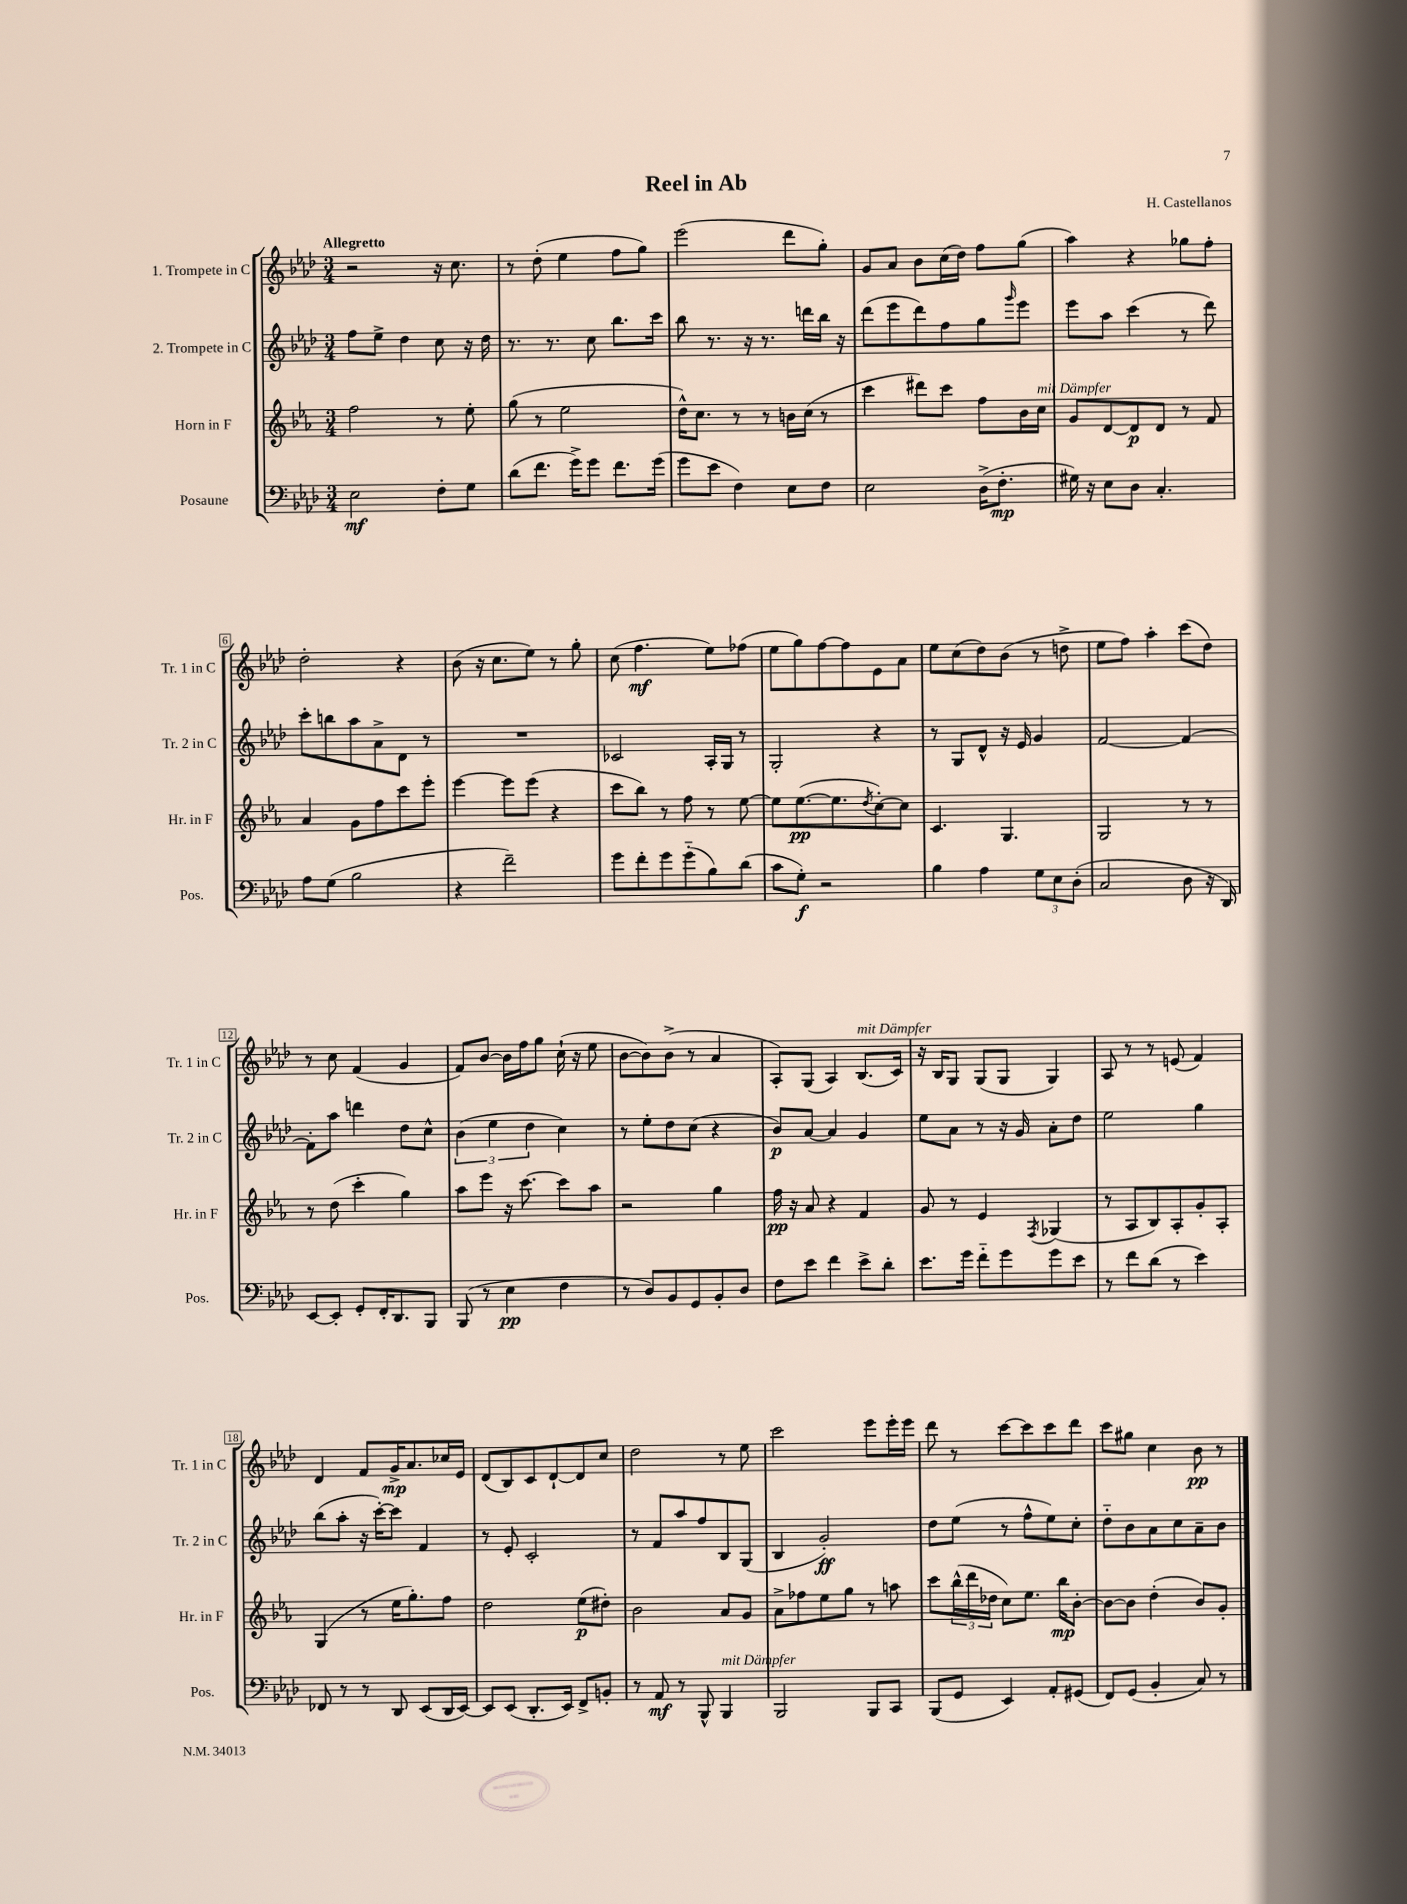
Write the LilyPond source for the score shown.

\header { title = "Reel in Ab" composer = "H. Castellanos" }
<<
\new StaffGroup <<
\new Staff = "s0" \with { instrumentName = "1. Trompete in C" shortInstrumentName = "Tr. 1 in C" } {
    \clef treble \key aes \major \numericTimeSignature \time 3/4 \tempo "Allegretto"
    r2 r16 c''8. |
    r8 des''8-.( ees''4 f''8 g''8) |
    ees'''2( des'''8 g''8-.) |
    g'8 aes'8 bes'8 c''16( des''16) f''8 g''8( |
    aes''4) r4 ges''8 f''8-. |
    des''2-. r4 |
    bes'8( r16 c''8. ees''8) r8 g''8-. |
    c''8( f''4.\mf ees''8) fes''8( |
    ees''8 g''8) f''8~ f''8 ees'8 aes'8 |
    ees''8 c''8( des''8) bes'8( r8 d''8-> |
    ees''8 f''8) aes''4-. c'''8( des''8) |
    r8 c''8 f'4( g'4 |
    f'8) bes'8~ bes'16 f''16 g''8 c''16-!( r16 ees''8 |
    bes'8~ bes'8) bes'8->( r8 aes'4 |
    aes8-.) g8( aes4) bes8.^\markup { \italic "mit Dämpfer" }( c'16) |
    r16 bes16 g8 g8( g8 g4) |
    aes8 r8 r8 e'8( f'4) |
    des'4 f'8 g'16->\mp aes'8. ces''16 ees'16 |
    des'8( bes8) c'8 des'8~-! des'8 c''8 |
    des''2 r8 ees''8 |
    c'''2 ees'''8 ees'''16-. ees'''16 |
    des'''8 r8 c'''8~ c'''8 c'''8 des'''8 |
    c'''8 gis''8 c''4 bes'8\pp r8 \bar "|." |
}
\new Staff = "s1" \with { instrumentName = "2. Trompete in C" shortInstrumentName = "Tr. 2 in C" } {
    \clef treble \key aes \major \numericTimeSignature \time 3/4
    f''8 ees''8-> des''4 c''8 r16 des''16 |
    r8. r8. c''8 bes''8. c'''16 |
    bes''8 r8. r16 r8. d'''16 bes''16 r16 |
    des'''8( ees'''8 des'''8) f''8 g''8 \grace { g'''16 } ees'''8 |
    ees'''8 aes''8 c'''4( r8 des'''8) |
    c'''8-. b''8 aes''8 aes'8-> des'8 r8 |
    R2. |
    ces'2 aes16-. g16 r8 |
    g2-. r4 |
    r8 g8 des'8-^ r16 ees'16 g'4 |
    f'2~ f'4~ |
    f'8-. aes''8 d'''4 des''8 c''8-^ |
    \tuplet 3/2 { bes'4( ees''4 des''4 } c''4) |
    r8 ees''8-. des''8 c''8( r4 |
    bes'8\p) aes'8~ aes'4 g'4 |
    ees''8 aes'8 r8 r16 g'16 aes'8-. des''8 |
    ees''2 g''4 |
    bes''8( aes''8-. r16 c'''16~-.) c'''8 f'4 |
    r8 ees'8-. c'2-. |
    r8 f'8 aes''8 f''8 bes8 g8( |
    bes4 g'2-.\ff) |
    des''8 ees''8( r8 f''8-^ ees''8) c''8-. |
    des''8-_ bes'8 aes'8 c''8 aes'8-- bes'8 \bar "|." |
}
\new Staff = "s2" \with { instrumentName = "Horn in F" shortInstrumentName = "Hr. in F" } {
    \clef treble \key ees \major \numericTimeSignature \time 3/4
    f''2 r8 ees''8-. |
    g''8( r8 ees''2 |
    d''16-^) c''8. r8 r8 b'16 c''16( r8 |
    c'''4 dis'''8) c'''8 f''8 bes'16 c''16^\markup { \italic "mit Dämpfer" } |
    g'8 d'8~ d'8\p d'8 r8 f'8 |
    aes'4 g'8 f''8 c'''8 ees'''8-. |
    ees'''4~ ees'''8 ees'''8( r4 |
    c'''8 bes''8) r8 f''8 r8 ees''8~ |
    ees''8 ees''8.~\pp( ees''8. \acciaccatura { d''8 } c''8~-.) c''8 |
    c'4. g4. |
    g2 r8 r8 |
    r8 d''8( c'''4-. g''4) |
    aes''8 ees'''8 r16 c'''8.~ c'''8 aes''8 |
    r2 g''4 |
    f''16\pp r16 aes'8 r4 f'4 |
    g'8 r8 ees'4 \acciaccatura { f8 } ges4( |
    r8 aes8 bes8) aes8-. g'8-. aes8-. |
    g4( r8 ees''16 g''8.-.) f''8 |
    d''2 ees''8\p( dis''8-.) |
    bes'2 aes'8 g'8 |
    aes'8-> fes''8 ees''8 g''8 r8 a''8 |
    c'''8 \tuplet 3/2 { bes''16-^( d'''16 des''16 } c''8) ees''8. bes''16\mp bes'8~-. |
    bes'8~ bes'8 d''4-.( bes'8) g'8-. \bar "|." |
}
\new Staff = "s3" \with { instrumentName = "Posaune" shortInstrumentName = "Pos." } {
    \clef bass \key aes \major \numericTimeSignature \time 3/4
    ees2\mf f8-. g8 |
    des'8( f'8. g'16->) g'8 f'8. g'16( |
    g'8 ees'8 f4) ees8 f8 |
    ees2 des16->( f8.-.\mp |
    gis16) r16 ees8 des8 c4.-. |
    aes8 g8( bes2 |
    r4 f'2--) |
    g'8 f'8-. g'8 g'8-_( bes8) des'8( |
    c'8 g8-.\f) r2 |
    bes4 aes4 \tuplet 3/2 { g8 ees8 des8-.( } |
    c2 des8 r16 des,16) |
    ees,8~ ees,8-. g,8-. f,16-. des,8. bes,,8 |
    bes,,8( r8 ees4\pp f4 |
    r8 des8) bes,8 g,8 bes,8-. des8 |
    f8 ees'8 f'4 ees'8-> des'8-. |
    ees'8. g'16 f'8-_ g'8 g'8 ees'8 |
    r8 f'8 des'8( r8 ees'4) |
    fes,8 r8 r8 des,8 ees,8( des,16 ees,16~) |
    ees,8 ees,8( des,8.-. ees,16) f,8-> b,8-. |
    r8 aes,8\mf r8 bes,,8-^ bes,,4^\markup { \italic "mit Dämpfer" } |
    bes,,2 bes,,8 c,8 |
    bes,,8( g,8 ees,4) aes,8-. gis,8( |
    f,8) g,8( bes,4-. c8) r8 \bar "|." |
}
>>
>>
\layout { \context { \Score \override BarNumber.stencil = #(make-stencil-boxer 0.1 0.3 ly:text-interface::print) } }
